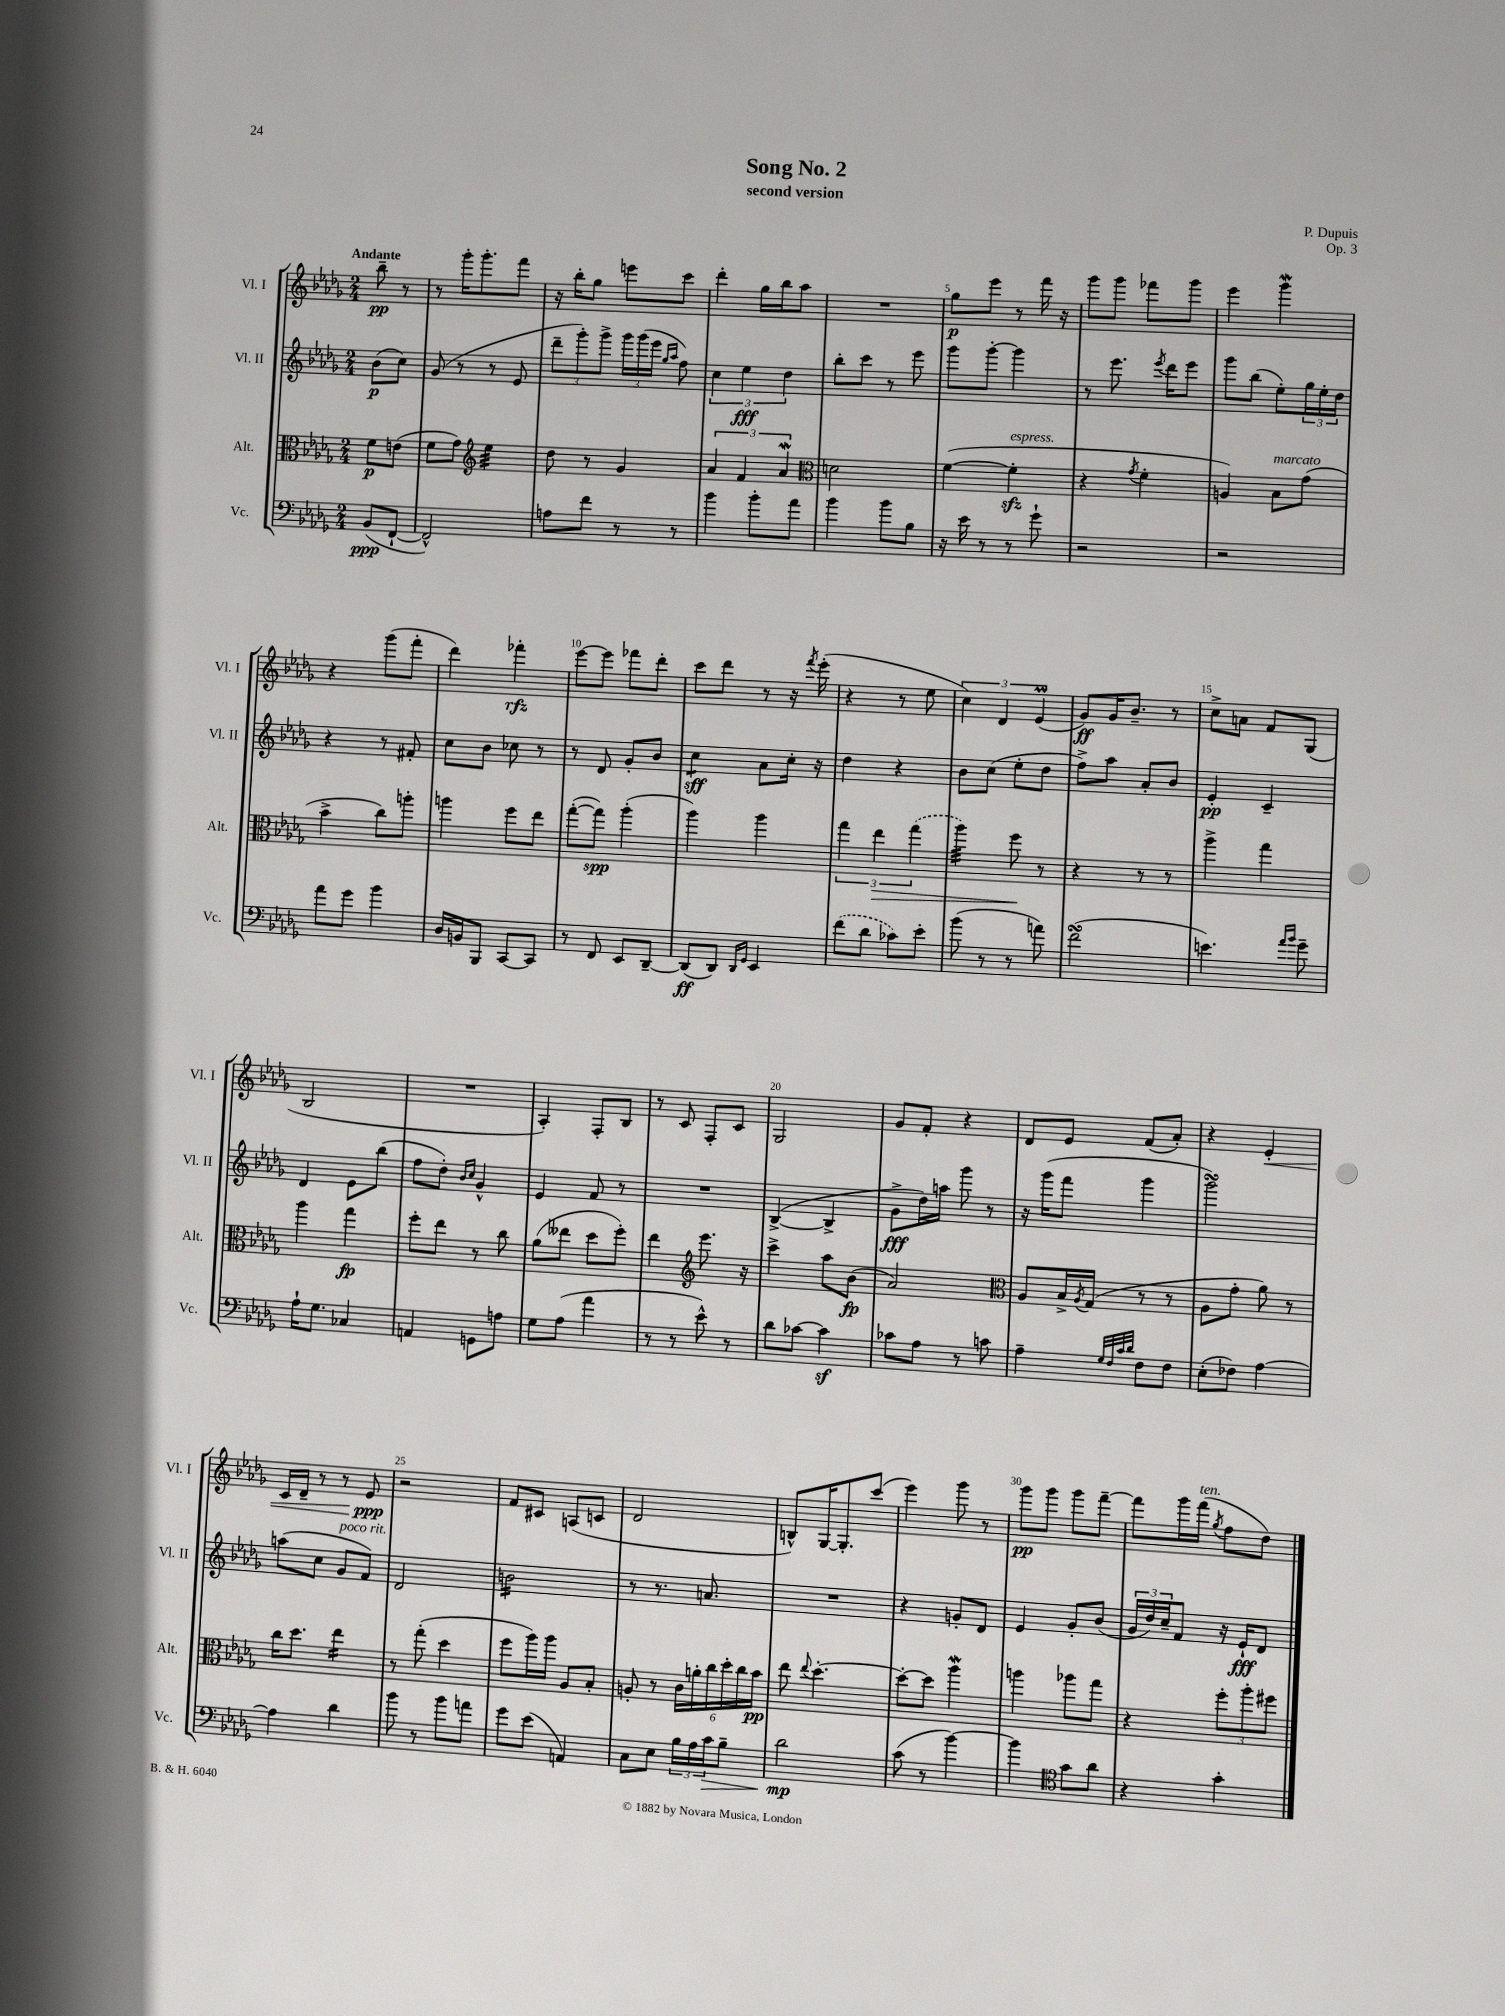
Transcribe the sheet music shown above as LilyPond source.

\header { title = "Song No. 2" composer = "P. Dupuis" subtitle = "second version" opus = "Op. 3" }
<<
\new StaffGroup <<
\new Staff = "s0" \with { instrumentName = "Vl. I" shortInstrumentName = "Vl. I" } {
    \clef treble \key des \major \numericTimeSignature \time 2/4 \partial 4 \tempo "Andante"
    bes''8--\pp r8 |
    r8 ges'''16-. ges'''8.-. f'''8 |
    r16 bes''16-. ges''8 e'''8 c'''8 |
    des'''4-. ges''16 bes''16 aes''8 |
    R2 |
    ges''8\p ees'''8 r8 f'''16 r16 |
    ges'''8 ges'''8 fes'''8 ges'''8 |
    ees'''4 ges'''4\mordent |
    r4 ges'''8( f'''8-. |
    des'''4) fes'''4-.\rfz |
    ees'''8~ ees'''8 fes'''8 des'''8-. |
    c'''8 des'''8 r8 r16 \acciaccatura { f'''8 } ees'''16-.( |
    r4 r8 ees''8 |
    \tuplet 3/2 { c''4) des'4 ees'4\prall( } |
    ges'8\ff) ges'16 bes'8.-- r8 |
    c''8-> a'8 f'8 ges8( |
    bes2 |
    R2 |
    aes4-.) f8-. bes8 |
    r8 c'8 f8-. c'8 |
    ges2 |
    ges'8 f'8-. r4 |
    des'8 ees'8 f'8( aes'8-.) |
    r4 ees'4-.\< |
    c'16 des'16-- r8 r8 ees'8\ppp\! |
    r2 |
    f'8 cis'8 a8( c'8 |
    des'2 |
    b8-^) ges16~ ges8.-. c'''8( |
    ees'''4) ges'''8 r8 |
    ges'''8\pp ges'''8 ges'''8 f'''8~-- |
    f'''8 ges'''16 f'''16^\markup { \italic "ten." }( \acciaccatura { ges''8 } f''8 des''8) \bar "|." |
}
\new Staff = "s1" \with { instrumentName = "Vl. II" shortInstrumentName = "Vl. II" } {
    \clef treble \key des \major \numericTimeSignature \time 2/4 \partial 4
    bes'8\p( c''8) |
    ges'8( r8 r8 ees'8 |
    \tuplet 3/2 { des'''8-- ges'''8-.) ges'''8-> } \tuplet 3/2 { ges'''16 ges'''16( ees'''16 } \grace { ges''16 aes''16 } f''8) |
    \tuplet 3/2 { c''4 ees''4\fff des''4 } |
    bes''8-. c'''8 r8 ees'''8 |
    ges'''8 ges'''8~-. ges'''4 |
    r8 ees'''8. \acciaccatura { ees'''8 } des'''16 ees'''8 |
    ges'''8 bes''8( ees''8-.) \tuplet 3/2 { ges''16 ees''16-. des''16 } |
    r4 r8 fis'8-. |
    c''8 bes'8 ces''8 r8 |
    r8 des'8 ges'8-. bes'8 |
    c''4:8\sff aes'8 c''16-. r16 |
    des''4 r4 |
    bes'8 c''8( ees''8-. des''8 |
    f''8->) aes''8 aes'8-. bes'8 |
    ees'4-.\pp c'4-- |
    des'4 ees'8 bes''8( |
    f''8 des''8-.) \grace { bes'16 c''16 } ges'4-^ |
    ees'4 f'8 r8 |
    R2 |
    bes4~->( bes4-> |
    ges'8->\fff des''16) a''16 ges'''8 r8 |
    r16 ges'''16( f'''8 ges'''4 |
    ges'''2\turn) |
    a''8( c''8 ges'8^\markup { \italic "poco rit." } f'8) |
    des'2 |
    b'2:16 |
    r8 r8. a'8. |
    R2 |
    r4 g'8-. des'8 |
    ees'4 ges'8-. bes'8( |
    \tuplet 3/2 { ges'16 des''16) c''16-- } f'8 r16 ees'16-!\fff des'8 \bar "|." |
}
\new Staff = "s2" \with { instrumentName = "Alt." shortInstrumentName = "Alt." } {
    \clef alto \key des \major \numericTimeSignature \time 2/4 \partial 4
    f'8\p e'8( |
    f'8 ges'8) \clef treble ees''4:32 |
    des''8 r8 ges'4 |
    \tuplet 3/2 { aes'4 f'4 aes'4\mordent } |
    \clef alto d'2 |
    f'4~( f'4-.\sfz^\markup { \italic "espress." } |
    r4 \acciaccatura { ges'8 } f'4-. |
    a4) bes8^\markup { \italic "marcato" } ges'8( |
    bes'4-> c''8) a''8-. |
    a''4 f''8 ees''8 |
    ges''8~-.( ges''8\spp) aes''4-.( |
    aes''4) aes''4 |
    \tuplet 3/2 { ges''4 ees''4\> \once \slurDashed ges''4( } |
    aes''4:32) f''8\! r8 |
    r4 r8 r8 |
    aes''4-> ges''4 |
    aes''4 ges''4\fp |
    f''8-. ees''8 r8 c''8 |
    aes'8( eeses''8 des''8 f''8-.) |
    ees''4 \clef treble ees'''8. r16 |
    c'''4-> aes''8 bes'8\fp( |
    aes'2) |
    \clef alto aes8 bes16-> \acciaccatura { aes8 } ges16( r8 r8 |
    aes8 ges'8-. aes'8) r8 |
    c''16 des''8. ees''4:16 |
    r8 ges''8-.( des''4 |
    f''8 aes''16) aes''16 aes8 bes8-. |
    a8-. r8 \tuplet 6/4 { c'16 a'16-. c''16 des''16-. c''16 bes'16\pp } |
    ees''8 \appoggiatura { ees''8 } des''4.~-. |
    des''8~-. des''8 aes''4\mordent |
    a''4 aes''8 ges''8 |
    r4 \tuplet 3/2 { f''8-. aes''8-. fis''8 } \bar "|." |
}
\new Staff = "s3" \with { instrumentName = "Vc." shortInstrumentName = "Vc." } {
    \clef bass \key des \major \numericTimeSignature \time 2/4 \partial 4
    bes,8\ppp( f,8~-! |
    f,2-^) |
    a8 f'8 r8 r8 |
    bes'4 bes'8-. aes'8 |
    bes'4 bes'8 bes8 |
    r16 ees'16 r8 r8 ges'8-! |
    r2 |
    r2 |
    aes'8 ges'8 bes'4 |
    des16 b,16 bes,,8 c,8~ c,8 |
    r8 f,8 ees,8 des,8~-- |
    des,8\ff( des,8) \grace { des,16 ges,16 } ees,4 |
    \once \slurDashed f'8( des'8 ces'8) ees'8-. |
    bes'8( r8 r8 a'8) |
    f'2\turn( |
    e'4.) \grace { aes'16 bes'16 } ges'8-- |
    aes16-! ges8. ces4 |
    a,4 g,8 a8 |
    ges8 aes8( aes'4 |
    r8 r8 ees'8-^) r8 |
    des'8 ces'8~ ces'4\sf |
    ces'8 aes8 r8 c'8 |
    aes4-- \grace { ges32 f32 c'32 des'32 } f8 f8 |
    ees8-.( fes8) aes4~ |
    aes4 des'4 |
    bes'8 r8 bes'8 a'8 |
    ges'8 ees'8( a,4) |
    c8 ees8 \tuplet 3/2 { bes16 aes16 c'16\> } bes8-- |
    des'2\mp\! |
    c'8( r8 bes'4~) |
    bes'4 \clef tenor ges'8 aes'8 |
    r4 ges'4-. \bar "|." |
}
>>
>>
\layout { \context { \Score \override BarNumber.break-visibility = ##(#f #t #t) barNumberVisibility = #(every-nth-bar-number-visible 5) } }
